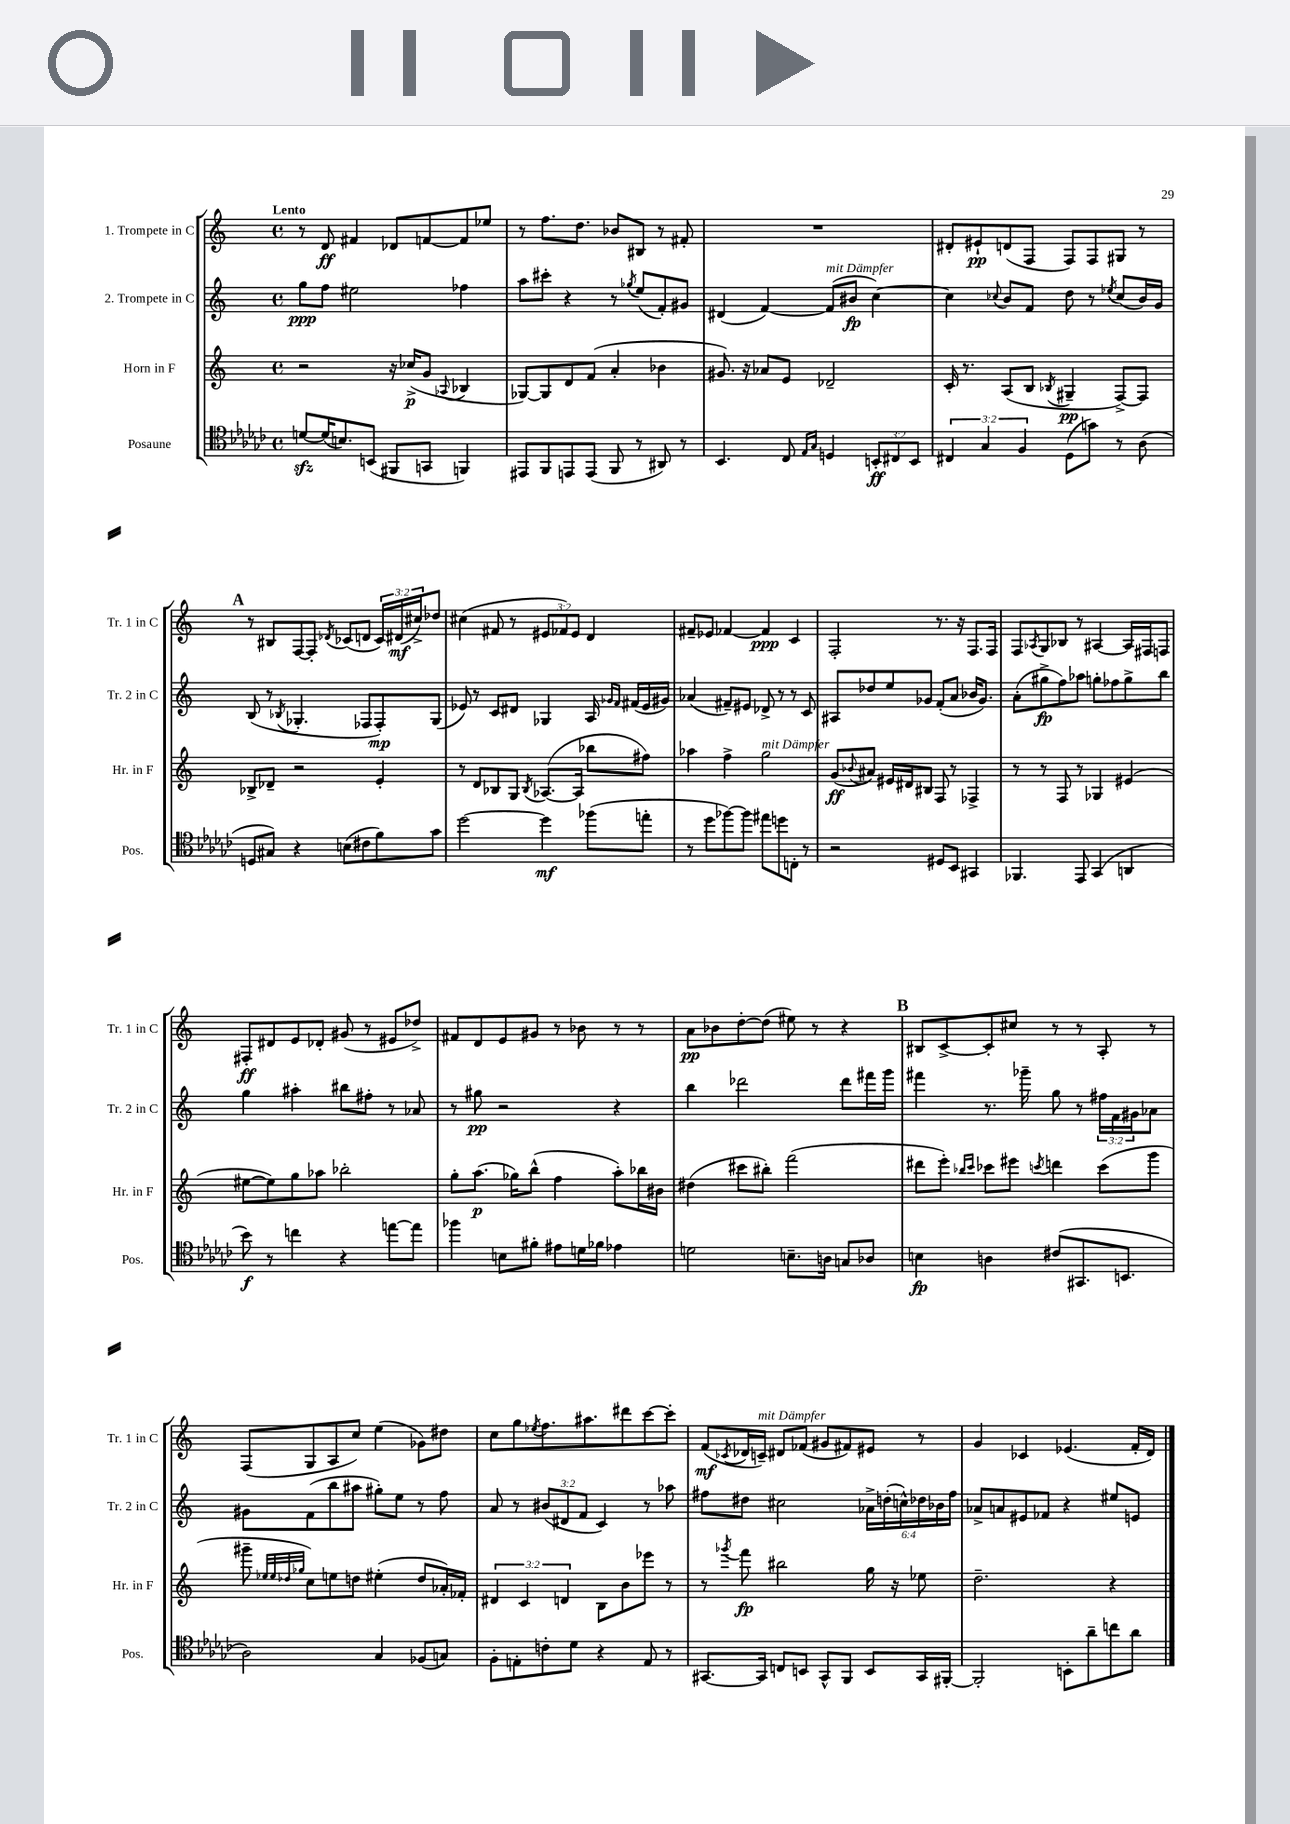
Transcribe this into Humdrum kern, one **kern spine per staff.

**kern	**dynam	**kern	**dynam	**kern	**dynam	**kern	**dynam
*part4	*part4	*part3	*part3	*part2	*part2	*part1	*part1
*staff4	*staff4	*staff3	*staff3	*staff2	*staff2	*staff1	*staff1
*I"Posaune	*	*I"Horn in F	*	*I"2. Trompete in C	*	*I"1. Trompete in C	*
*I'Pos.	*	*I'Hr. in F	*	*I'Tr. 2 in C	*	*I'Tr. 1 in C	*
*clefC4	*	*clefG2	*	*clefG2	*	*clefG2	*
*k[b-e-a-d-g-c-]	*	*k[]	*	*k[]	*	*k[]	*
*M4/4	*	*M4/4	*	*M4/4	*	*M4/4	*
*met(c)	*	*met(c)	*	*met(c)	*	*met(c)	*
=1	=1	=1	=1	=1	=1	=1	=1
!	!	!	!	!	!	!LO:TX:a:B:t=Lento	!
[8dnzz/L	.	2r	.	8gg\L	ppp	8r	.
(16d/K]	.	.	.	8ff\J	.	8d/	ff
8.Bn/)	.	.	.	.	.	.	.
.	.	.	.	2ee#X\	.	4f#X/	.
(8BBn/J	.	.	.	.	.	.	.
8FF#X/L	.	16r	.	.	.	8d-X/L	.
.	.	(16cc-X^/KL	p	.	.	.	.
8GGn/J	.	8g/J	.	.	.	[8fn/	.
.	.	8qqA-X/	.	.	.	.	.
4FFn/)	.	4B-X/	.	4ff-X\	.	8f/]	.
.	.	.	.	.	.	8ee-X/J	.
=2	=2	=2	=2	=2	=2	=2	=2
8EE#X/L	.	[8G-X/L)	.	8aa\L	.	8r	.
8FF/	.	8G-/]	.	8ccc#X'\J	.	8.ff\L	.
8EEn/	.	8d/	.	4r	.	.	.
.	.	.	.	.	.	8.dd\J	.
(8EE/J	.	(8f/J	.	.	.	.	.
8FF/	.	4a'/	.	8r	.	8b-X/L	.
.	.	.	.	8qgg-X/	.	.	.
8r	.	.	.	(8ee/L	.	8B#X/J	.
8AA#X/)	.	4b-X\	.	8f'/)	.	8r	.
8r	.	.	.	8g#X/J	.	8f#X'/	.
=3	=3	=3	=3	=3	=3	=3	=3
4.BB-/	.	8.g#X/)	.	(4d#X/	.	1r	.
.	.	16r	.	.	.	.	.
.	.	8a-X/L	.	[4f/)	.	.	.
8C-/	.	8e/J	.	.	.	.	.
16qqE-/LL	.	.	.	.	.	.	.
16qqG-/JJ	.	.	.	.	.	.	.
!	!	!	!	!LO:TX:a:i:t=mit Dämpfer	!	!	!
4Dn/	.	2d-X~/	.	(8f/L]	.	.	.
.	.	.	.	8b#X/J	fp	.	.
12BBn'/L	ff	.	.	[4cc\)	.	.	.
12C#X/	.	.	.	.	.	.	.
12BB/J	.	.	.	.	.	.	.
=4	=4	=4	=4	=4	=4	=4	=4
6C#X/	.	16c'/	.	4cc\]	.	8d#X'/L	.
.	.	8.r	.	.	.	.	.
.	.	.	.	.	.	8e#X`/	pp
6G-/	.	.	.	.	.	.	.
.	.	.	.	8qqcc-X/	.	.	.
.	.	(8A/L	.	8b/L	.	(8dn/	.
6F/	.	.	.	.	.	.	.
.	.	8B/J	.	8f/J	.	8F/J	.
.	.	8qB-X/	.	.	.	.	.
(8D-\L	.	4G#X~/	pp	8dd\	.	8F/L)	.
8gn\J)	.	.	.	8r	.	8F/	.
.	.	.	.	8qee-X/	.	.	.
8r	.	[8F^/L)	.	(8cc-/L	.	8G#X/J	.
(8A-\	.	8F/J]	.	16b/L)	.	8r	.
.	.	.	.	16g/JJ	.	.	.
!!LO:LB:g=z
!!LO:REH:place=s1:t=A
=5	=5	=5	=5	=5	=5	=5	=5
8Dn/L	.	8B-X^/L	.	(8B/	.	8r	.
8G#X/J)	.	8d-X~/J	.	8r	.	8B#X/L	.
.	.	.	.	8qB-X/	.	.	.
4r	.	2r	.	4.G-X'/	.	[8F/	.
.	.	.	.	.	.	8F'/J]	.
.	.	.	.	.	.	8qd-X/	.
(8Bn\L	.	.	.	.	.	(8c-X/L	.
8c#X\	.	.	.	8F-X/L	.	8dn/J	.
8f\)	.	4e'/	.	8F-'/)	mp	24c-/LL)	.
.	.	.	.	.	.	(24d#X/	mf
.	.	.	.	.	.	24cc#X^/J)	.
8g-\J	.	.	.	(8G-/J	.	8dd-X/J	.
=6	=6	=6	=6	=6	=6	=6	=6
[2dd-\	.	8r	.	8e-X/)	.	(4cc#X\	.
.	.	8d/L	.	8r	.	.	.
.	.	8B-X/	.	8c/L	.	8f#X/	.
.	.	8G/J	.	8d#X/J	.	8r	.
.	.	8qB-/	.	.	.	.	.
4dd-\]	mf	([8.A-X/L	.	4G-X/	.	12e#X/L	.
.	.	.	.	.	.	12f-X/)	.
.	.	.	.	.	.	12e#/J	.
.	.	16A-/Jk]	.	.	.	.	.
(8ff-X\L	.	8bb-X\L	.	16A/	.	4d/	.
.	.	.	.	16qqg-X/LL	.	.	.
.	.	.	.	16qqf/JJ	.	.	.
.	.	.	.	(16f#X/LL	.	.	.
8een'\J	.	8ff#X\J)	.	16e-/	.	.	.
.	.	.	.	16g#X/JJ)	.	.	.
=7	=7	=7	=7	=7	=7	=7	=7
8r	.	4aa-X\	.	(4a-X/	.	8f#X~/L	.
8dd-\L	.	.	.	.	.	8e-X/J	.
[8ff-X\)	.	4ff^\	.	8f#X~/L)	.	[4f-X/	.
8ff-\J]	.	.	.	8e#X/J	.	.	.
!	!	!LO:TX:a:i:t=mit Dämpfer	!	!	!	!	!
8ee#X\L	.	2gg\	.	8d-X^/	.	4f-/]	ppp
8ddn\	.	.	.	8r	.	.	.
8Cn'\J	.	.	.	8r	.	4c/	.
8r	.	.	.	8c/	.	.	.
=8	=8	=8	=8	=8	=8	=8	=8
2r	.	(8g/L	ff	8A#X/L	.	2F'/	.
.	.	8qqb-X/	.	.	.	.	.
.	.	8a#X/J)	.	8dd-X/	.	.	.
.	.	16e#X/LL	.	8ee/	.	.	.
.	.	16d#X/J	.	.	.	.	.
.	.	8B#X/J	.	8g-X/J	.	.	.
8D#X/L	.	8F/	.	(8f'/L	.	8.r	.
8BB-/J	.	8r	.	8a/J	.	.	.
.	.	.	.	.	.	16r	.
4GG#X/	.	4F-X^/	.	16b-X/KL	.	8.F/L	.
.	.	.	.	8.g-/J)	.	.	.
.	.	.	.	.	.	16F/Jk	.
=9	=9	=9	=9	=9	=9	=9	=9
4.FF-X/	.	8r	.	(8a'\L	.	8F/L	.
.	.	.	.	.	.	8qA-X/	.
.	.	8r	.	8gg#X^\	fp	8G/	.
.	.	8F/	.	8ff\)	.	8B-X/J	.
8EE-/	.	8r	.	8aa-X\J	.	8r	.
(4GG-/	.	4G-X/	.	8ggn'\L	.	[4A#X/	.
.	.	.	.	8ff-X\	.	.	.
4AAn/	.	(4e#X/	.	8gg^\	.	16A#/LL]	.
.	.	.	.	.	.	16F#X/J	.
.	.	.	.	8bb\J	.	8Fn/J	.
!!LO:LB:g=z
=10	=10	=10	=10	=10	=10	=10	=10
8b-\)	f	[8ee#X\L	.	4gg\	.	8F#X'/L	ff
8r	.	8ee#\])	.	.	.	8d#X/	.
4ccn\	.	8gg\	.	4aa#X'\	.	8e/	.
.	.	8aa-X\J	.	.	.	8d-X'/J	.
4r	.	2bb-X'\	.	8bb#X\L	.	(8g#X/	.
.	.	.	.	8ff#X'\J	.	8r	.
[8een\L	.	.	.	8r	.	8e#X/L	.
8ee\J]	.	.	.	8a-X/	.	8dd-X^/J)	.
=11	=11	=11	=11	=11	=11	=11	=11
4ff-X\	.	8gg'\L	.	8r	.	8f#X/L	.
.	.	(8.aa\J	p	8gg#X\	pp	8d/	.
8Bn\L	.	.	.	2r	.	8e/	.
.	.	16gg-X\KL)	.	.	.	.	.
8f#X'\J	.	(8bb^^\J	.	.	.	8g#X/J	.
8e#X\L	.	4ff\	.	.	.	8r	.
16dn\L	.	.	.	.	.	8b-X\	.
16f-X\JJ	.	.	.	.	.	.	.
4e-X\	.	8aa'\L)	.	4r	.	8r	.
.	.	16bb-X\L	.	.	.	8r	.
.	.	16b#X\JJ	.	.	.	.	.
=12	=12	=12	=12	=12	=12	=12	=12
2dn\	.	(4dd#X\	.	4bb\	.	8a\L	pp
.	.	.	.	.	.	8b-X\	.
.	.	8ccc#X\L	.	2ddd-X\	.	[8dd'\	.
.	.	8bb#X'\J)	.	.	.	(8dd\J]	.
8.Bn~\L	.	(2fff\	.	.	.	8ee#X\)	.
.	.	.	.	.	.	8r	.
16An\Jk	.	.	.	.	.	.	.
8Gn/L	.	.	.	8ddd-\L	.	4r	.
8A-X/J	.	.	.	16fff#X\L	.	.	.
.	.	.	.	16ggg\JJ	.	.	.
!!LO:REH:place=s1:t=B
=13	=13	=13	=13	=13	=13	=13	=13
4Bn\	fp	8ddd#X\L	.	4fff#X\	.	8B#X/L	.
.	.	8eee'\J)	.	.	.	[8c^/	.
.	.	16qqbb-X/LL	.	.	.	.	.
.	.	16qqccc/JJ	.	.	.	.	.
4An\	.	8ccc-X\L	.	8.r	.	8c'/]	.
.	.	8eee#X\J	.	.	.	8cc#X/J	.
.	.	.	.	16ggg-X~\	.	.	.
.	.	8qcccn/	.	.	.	.	.
(8c#X/L	.	4dddn\	.	8gg\	.	8r	.
8.GG#X/	.	.	.	8r	.	8r	.
.	.	(8ccc\L	.	24ff#X\LL	.	8A'/	.
.	.	.	.	24f\	.	.	.
8.BBn/J	.	.	.	.	.	.	.
.	.	.	.	24g#X\J	.	.	.
.	.	8ggg\J	.	8a-X\J	.	8r	.
!!LO:LB:g=z
=14	=14	=14	=14	=14	=14	=14	=14
2A-\)	.	8ggg#X~\	.	8g#X\L	.	(8F/L	.
.	.	32qqee-X/LLL	.	.	.	.	.
.	.	32qqee-/	.	.	.	.	.
.	.	32qqdd-X/	.	.	.	.	.
.	.	32qqgg-X/JJJ	.	.	.	.	.
.	.	8cc\L)	.	(8f\	.	8G/	.
.	.	8een\	.	8bb\	.	8A/	.
.	.	8ddn\J	.	8aa#X\J	.	8cc/J)	.
4G-/	.	(4ee#X'\	.	8gg#X'\L)	.	(4ee\	.
.	.	.	.	8ee\J	.	.	.
(8F-X/L	.	8dd/L	.	8r	.	8g-X\L)	.
8Gn/J)	.	16a-X'/L)	.	8ff\	.	8dd#X\J	.
.	.	16f-X'/JJ	.	.	.	.	.
=15	=15	=15	=15	=15	=15	=15	=15
8F'\L	.	6d#X/	.	8a/	.	8cc\L	.
8En'\	.	.	.	8r	.	8gg\	.
.	.	6c/	.	.	.	.	.
.	.	.	.	.	.	8qee-X/	.
8cn'\	.	.	.	(12b#X/L	.	8.ff\	.
.	.	6dn/	.	12d#X/	.	.	.
8d-\J	.	.	.	.	.	.	.
.	.	.	.	12f/J	.	.	.
.	.	.	.	.	.	8.aa#X\	.
4r	.	8B\L	.	4c/)	.	.	.
.	.	8b\	.	.	.	8ddd#X\	.
8E/	.	8eee-X\J	.	8r	.	[8ccc\	.
8r	.	8r	.	8aa-X\	.	8ccc'\J]	.
=16	=16	=16	=16	=16	=16	=16	=16
[8.GG#X/L	.	8r	.	8ff#X\L	.	(8f/L	mf
.	.	8qggg-X/	.	.	.	8qc-X/	.
.	.	8fff\	fp	8dd#X\J	.	16d-X/L	.
!	!	!	!	!	!	!LO:TX:a:i:t=mit Dämpfer	!
16GG#/Jk]	.	.	.	.	.	16cn~/JJ)	.
8Cn/L	.	2bb#X\	.	2cc#X\	.	8d#X/L	.
8BBn/J	.	.	.	.	.	(8f-X/J	.
8GG#^^/L	.	.	.	.	.	8g#X/L	.
8FF/J	.	.	.	.	.	8f#X/)	.
8BB/L	.	16gg\	.	24a-X^\LL	.	8e#X/J	.
.	.	.	.	(24ddn'\	.	.	.
.	.	16r	.	.	.	.	.
.	.	.	.	24ccn^^\)	.	.	.
16GG#/L	.	8ee-X\	.	24dd-X\	.	8r	.
.	.	.	.	24b-X\	.	.	.
[16FF#X'/JJ	.	.	.	.	.	.	.
.	.	.	.	24ff#\JJ	.	.	.
=17	=17	=17	=17	=17	=17	=17	=17
2FF#'/]	.	2.dd~\	.	8a-X^/L	.	4g/	.
.	.	.	.	8an/	.	.	.
.	.	.	.	8e#X/	.	4c-X/	.
.	.	.	.	8f-X/J	.	.	.
8BBn'\L	.	.	.	4r	.	(4.e-X/	.
8a-~\	.	.	.	.	.	.	.
8ccn\	.	4r	.	8ee#X/L	.	.	.
8a-\J	.	.	.	8en/J	.	16f'/LL	.
.	.	.	.	.	.	16d/JJ)	.
==	==	==	==	==	==	==	==
*-	*-	*-	*-	*-	*-	*-	*-
